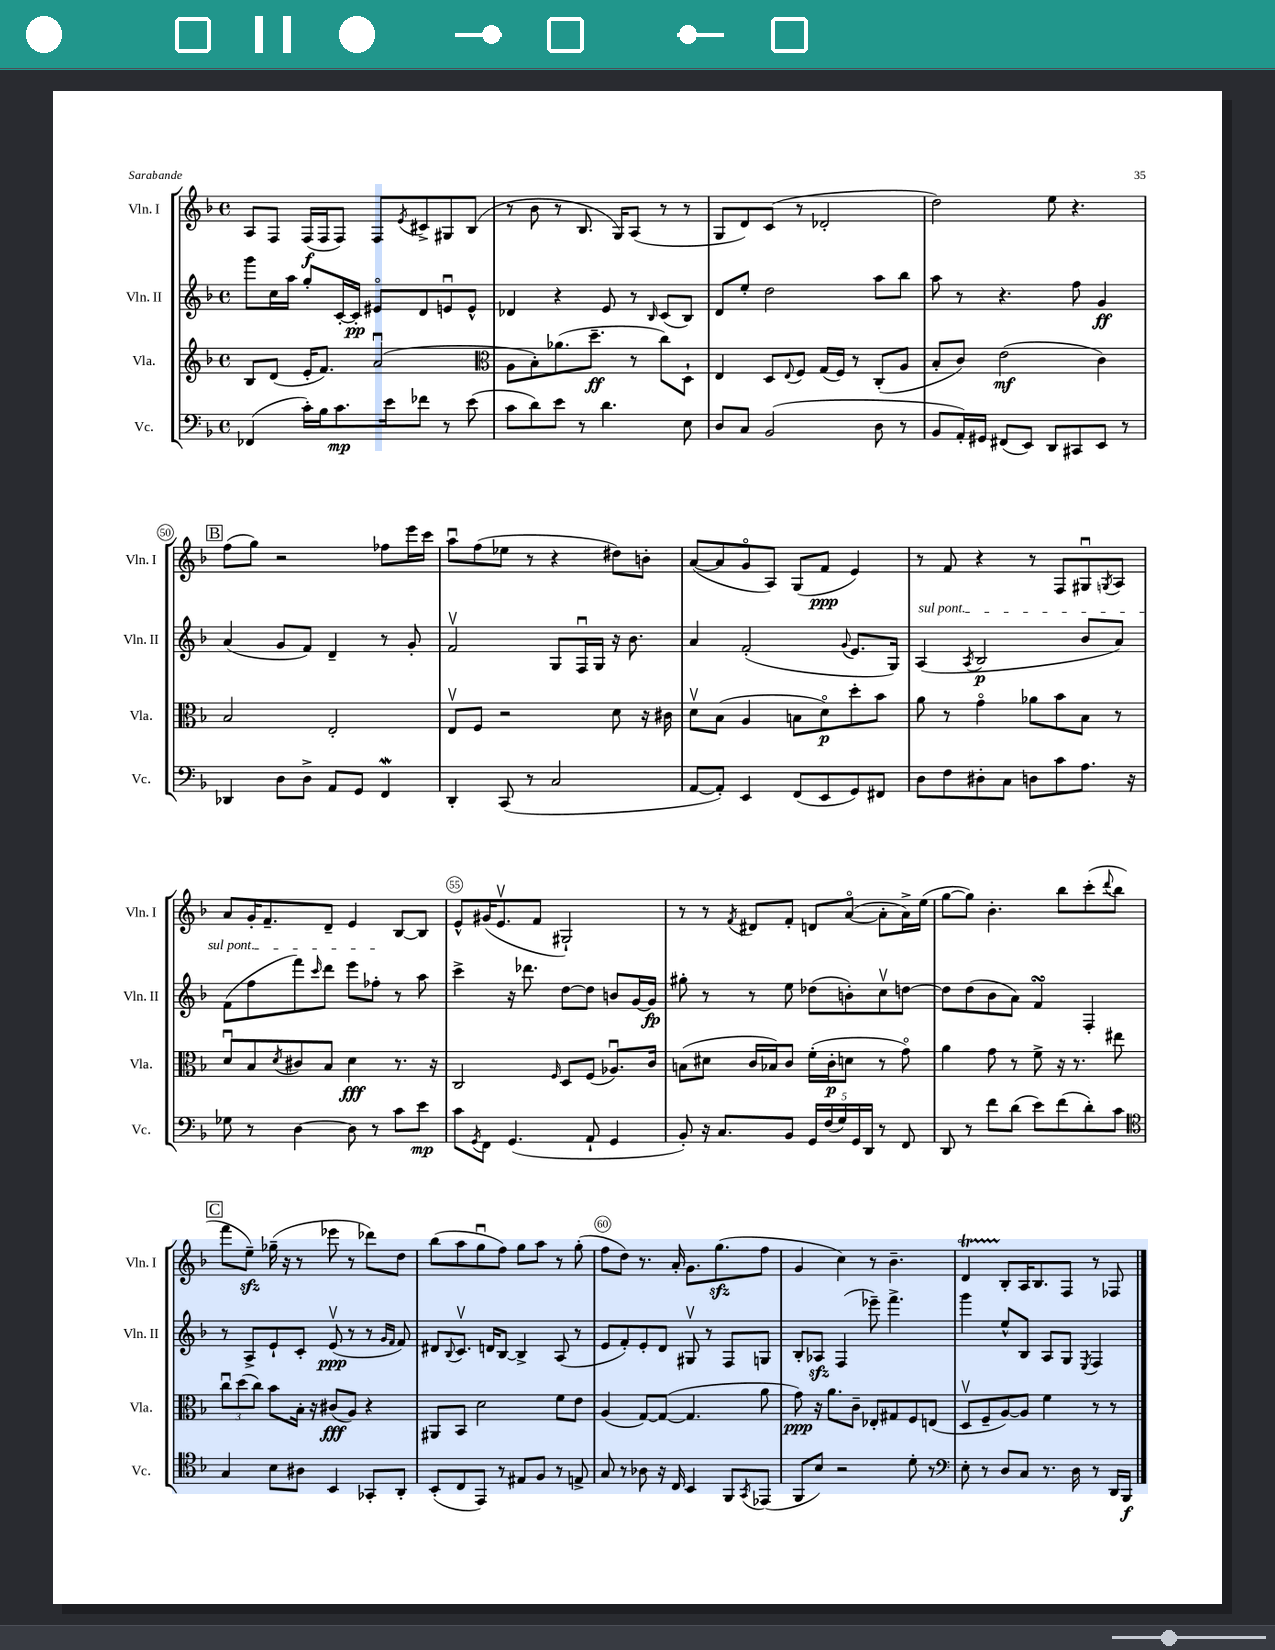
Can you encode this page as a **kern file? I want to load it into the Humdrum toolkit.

**kern	**dynam	**kern	**dynam	**kern	**dynam	**kern	**dynam
*part4	*part4	*part3	*part3	*part2	*part2	*part1	*part1
*staff4	*staff4	*staff3	*staff3	*staff2	*staff2	*staff1	*staff1
*I"Vc.	*	*I"Vla.	*	*I"Vln. II	*	*I"Vln. I	*
*I'Vc.	*	*I'Vla.	*	*I'Vln. II	*	*I'Vln. I	*
*clefF4	*	*clefG2	*	*clefG2	*	*clefG2	*
*k[b-]	*	*k[b-]	*	*k[b-]	*	*k[b-]	*
*M4/4	*	*M4/4	*	*M4/4	*	*M4/4	*
*met(c)	*	*met(c)	*	*met(c)	*	*met(c)	*
=46	=46	=46	=46	=46	=46	=46	=46
(4FF-X/	.	8B-/L	.	8ggg\L	.	8A/L	.
.	.	(8d/J	.	16cc\L	.	8F/J	.
.	.	.	.	16aa\JJ	.	.	.
16c'\LL)	.	16e'/KL	.	8gg'/L	.	(16F/LL	f
16B-\J	.	8.f/J)	.	.	.	16F/J	.
8.c\	mp	.	.	[16c'/L	.	8F/J)	.
.	.	.	.	16c'/JJ]	pp	.	.
.	.	(2au/	.	8e#X/L	.	8F/L	.
16e\k	.	.	.	.	.	.	.
.	.	.	.	.	.	8qe/	.
8f-X\J	.	.	.	8d/	.	8c#X^/	.
8r	.	.	.	8enu/	.	8G#X/	.
(8e\	.	.	.	8e^^/J	.	(8B-/J	.
=47	=47	=47	=47	=47	=47	=47	=47
*	*	*clefC3	*	*	*	*	*
8c\L	.	8A\L	.	4d-X/	.	8r	.
8d\)	.	8B-'\)	.	.	.	8b-\	.
8e\J	.	(8.a-X\	.	4r	.	8r	.
8r	.	.	.	.	.	8.B-/	.
.	.	8.dd~\J	ff	.	.	.	.
4.d\	.	.	.	8e/	.	.	.
.	.	.	.	.	.	16G/KL)	.
.	.	8r	.	8r	.	(8A/J	.
.	.	.	.	16qqB-/	.	.	.
.	.	8cc\L)	.	(8c/L	.	8r	.
8E\	.	8D`\J	.	8B-/J)	.	8r	.
=48	=48	=48	=48	=48	=48	=48	=48
8D/L	.	4E/	.	8d/L	.	8G/L	.
8C/J	.	.	.	8ee'/J	.	8d/)	.
(2BB-/	.	8D/L	.	2dd\	.	(8c/J	.
.	.	8qqE/	.	.	.	.	.
.	.	8F/J	.	.	.	8r	.
.	.	(16G/LL	.	.	.	2d-X'/	.
.	.	16F/JJ)	.	.	.	.	.
.	.	8r	.	.	.	.	.
8D\	.	(8C'/L	.	8aa\L	.	.	.
8r	.	8A/J	.	8bb-\J	.	.	.
=49	=49	=49	=49	=49	=49	=49	=49
8BB-/L	.	8B-'/L	.	8aa\	.	2dd\)	.
16AA'/L)	.	8c/J)	.	8r	.	.	.
16GG#X/JJ	.	.	.	.	.	.	.
(8FF#X/L	.	(2e\	mf	4.r	.	.	.
8EE/J)	.	.	.	.	.	.	.
8DD/L	.	.	.	.	.	8ee\	.
8CC#X/	.	.	.	8ff\	.	4.r	.
8EE/J	.	4c\)	.	4g/	ff	.	.
8r	.	.	.	.	.	.	.
!!LO:LB:g=z
!!LO:REH:place=s1:t=B
=50	=50	=50	=50	=50	=50	=50	=50
4DD-X/	.	2B-/	.	(4a/	.	(8ff\L	.
.	.	.	.	.	.	8gg\J)	.
8D\L	.	.	.	8g/L	.	2r	.
8D^\J	.	.	.	8f/J)	.	.	.
8AA/L	.	2E'/	.	4d~/	.	.	.
8GG/J	.	.	.	.	.	.	.
4FFw/	.	.	.	8r	.	8ff-X\L	.
.	.	.	.	8g'/	.	16eee\L	.
.	.	.	.	.	.	16ccc\JJ	.
=51	=51	=51	=51	=51	=51	=51	=51
4DD'/	.	8Ev/L	.	2fv/	.	8aau\L	.
.	.	8F/J	.	.	.	(8ff\	.
(8CC/	.	2r	.	.	.	8ee-X\J	.
8r	.	.	.	.	.	8r	.
2C/	.	.	.	8G/L	.	4r	.
.	.	.	.	16Fu/L	.	.	.
.	.	.	.	16G/JJ	.	.	.
.	.	8d\	.	16r	.	8dd#X\L)	.
.	.	.	.	8.b-\	.	.	.
.	.	16r	.	.	.	8bn'\J	.
.	.	16c#X\	.	.	.	.	.
=52	=52	=52	=52	=52	=52	=52	=52
[8AA/L	.	8dv\L	.	4a/	.	([8a/L	.
8AA'/J])	.	(8B-\J	.	.	.	8a/]	.
4EE/	.	4A/	.	(2f'/	.	8g/	.
.	.	.	.	.	.	8A/J)	.
(8FF/L	.	8Bn\L	.	.	.	(8G/L	.
8EE/	.	8d\)	p	.	.	8f/J	ppp
.	.	.	.	8qqg/	.	.	.
8GG/)	.	8dd'\	.	8.e/L	.	4e/)	.
8FF#X/J	.	8b-\J	.	.	.	.	.
.	.	.	.	16G/Jk)	.	.	.
=53	=53	=53	=53	=53	=53	=53	=53
!	!	!	!	!LO:TX:a:i:t=sul pont.	!	!	!
8D\L	.	8a\	.	(4A/	.	8r	.
8F\	.	8r	.	.	.	8f/	.
.	.	.	.	8qA/	.	.	.
8D#X'\	.	4g\	.	2B-/	p	4r	.
8C\J	.	.	.	.	.	.	.
8Dn\L	.	8a-X\L	.	.	.	8r	.
8c\	.	8b-\	.	.	.	8F/L	.
8.A\J	.	8B-\J	.	8b-/L	.	8G#Xu/	.
.	.	.	.	.	.	8qGn/	.
.	.	8r	.	8a/J)	.	8A/J	.
16r	.	.	.	.	.	.	.
!!LO:LB:g=z
=54	=54	=54	=54	=54	=54	=54	=54
8G-X\	.	8du/L	.	(8f\L	.	8a/L	.
8r	.	8B-/	.	8ff\	.	16g'/K	.
.	.	.	.	.	.	8.f~/	.
.	.	8qd/	.	.	.	.	.
[4D\	.	8c#X/	.	8fff\)	.	.	.
.	.	.	.	16qqccc/	.	.	.
.	.	8B-/J	.	8ddd\J	.	8d~/J	.
8D\]	.	4d\	fff	8eee\L	.	4e/	.
8r	.	.	.	8ff-X'\J	.	.	.
8c\L	.	8.r	.	8r	.	[8B-/L	.
8e\J	mp	.	.	8aa\	.	8B-/J]	.
.	.	16r	.	.	.	.	.
=55	=55	=55	=55	=55	=55	=55	=55
8c\L	.	2C/	.	4ccc^\	.	8e^^/L	.
8qGG/	.	.	.	.	.	.	.
8FF\J	.	.	.	.	.	(16g#X/K	.
.	.	.	.	.	.	8.ev/	.
(4.GG/	.	.	.	16r	.	.	.
.	.	.	.	8.ddd-X\	.	.	.
.	.	.	.	.	.	8f/J	.
.	.	16qqF/	.	.	.	.	.
.	.	8D/L	.	[8dd\L	.	2G#X`/)	.
8AA`/	.	(8F/J	.	8dd\J]	.	.	.
4GG/	.	8.A-Xu/L)	.	8bn/L	.	.	.
.	.	.	.	[16g/L	.	.	.
.	.	16c/Jk	.	16g/JJ]	fp	.	.
=56	=56	=56	=56	=56	=56	=56	=56
8BB-'/)	.	(8Bn\L	.	8gg#X'\	.	8r	.
16r	.	8d#X\J	.	8r	.	8r	.
8.C/L	.	.	.	.	.	.	.
.	.	.	.	.	.	8qf/	.
.	.	16c/LL	.	8r	.	8d#X/L	.
.	.	16B-X/J)	.	.	.	.	.
8BB-/J	.	8c/J	.	8ee\	.	8f'/J	.
20GG/LL	.	(16f'\LL	.	(8dd-X\L	.	8dn/L	.
(20F/	.	.	.	.	.	.	.
.	.	16c'\J	p	.	.	.	.
20G/)	.	.	.	.	.	.	.
.	.	8dn\J	.	8bn'\)	.	([8a/J	.
20GG/	.	.	.	.	.	.	.
20DD/JJ	.	.	.	.	.	.	.
8r	.	8r	.	8ccv\	.	8a'\L]	.
8FF/	.	8g\)	.	[8ddn\J	.	16a^\L)	.
.	.	.	.	.	.	(16ee\JJ	.
=57	=57	=57	=57	=57	=57	=57	=57
8DD/	.	4a\	.	8dd\L]	.	[8gg\L	.
8r	.	.	.	(8dd\	.	8gg\J])	.
8f\L	.	8g\	.	8b-\	.	4.b-'\	.
(8d\J	.	8r	.	8a\J)	.	.	.
8e\L)	.	8f^\	.	4fsSSs/	.	.	.
(8f\	.	16r	.	.	.	8bb-\L	.
.	.	8.r	.	.	.	.	.
8d'\)	.	.	.	4F'/	.	(8ccc'\	.
.	.	.	.	.	.	8qqddd/	.
8c\J	.	8ee#X\	.	.	.	8bb-\J	.
!!LO:LB:g=z
!!LO:REH:place=s1:t=C
=58	=58	=58	=58	=58	=58	=58	=58
*clefC4	*	*	*	*	*	*	*
4G/	.	12ccu\L	.	8r	.	8fff\L	.
.	.	(12dd\	.	.	.	.	.
.	.	.	.	8A^/L	.	8eezz~\J)	.
.	.	12cc\J)	.	.	.	.	.
8B-\L	.	8b-\L	.	8e`/	.	(16gg-X~\	.
.	.	.	.	.	.	16r	.
8A#X\J	.	16B-'\Jk	.	8c'/J	.	8r	.
.	.	16r	.	.	.	.	.
4BB-/	.	(8c#X/L	fff	(8ev/	ppp	8eee-X\	.
.	.	8A/J)	.	8r	.	8r	.
8GG-X'/L	.	4r	.	8r	.	8ddd-X\L)	.
.	.	.	.	16qqg/LL	.	.	.
.	.	.	.	16qqf/JJ	.	.	.
8AA'/J	.	.	.	8f/)	.	8dd\J	.
=59	=59	=59	=59	=59	=59	=59	=59
(8BB-'/L	.	8AA#X/L	.	8d#X/L	.	(8bb-\L	.
.	.	.	.	8qqB-/	.	.	.
8C/	.	8BB-/J	.	8.cv/J	.	8aa\	.
8EE/J)	.	2d\	.	.	.	8ggu\	.
.	.	.	.	16dn/KL	.	.	.
8r	.	.	.	[8B-/J	.	8ff\J)	.
8E#X/L	.	.	.	4B-^/]	.	8gg\L	.
8F/J	.	.	.	.	.	8aa\J	.
8r	.	8f\L	.	(8A/	.	8r	.
8En^/	.	8e\J	.	8r	.	(8gg'\	.
=60	=60	=60	=60	=60	=60	=60	=60
8G/	.	(4A/	.	8e/L	.	8ff\L	.
8r	.	.	.	8f'/)	.	8dd\J)	.
8A-X\	.	[8G/L)	.	8e'/	.	8.r	.
16r	.	(8G/J_	.	8d/J	.	.	.
16C/	.	.	.	.	.	16a'/	.
4BB-/	.	4.G/]	.	8G#Xv/	.	8.g\L	.
.	.	.	.	8r	.	.	.
.	.	.	.	.	.	(8.ggzz\	.
8FF/L	.	.	.	8F/L	.	.	.
8qGG/	.	.	.	.	.	.	.
(8EE-X/J	.	8a\	.	8Gn/J	.	8ff\J	.
=61	=61	=61	=61	=61	=61	=61	=61
8FF/L	.	8g\)	ppp	8B-'/L	.	4g/	.
8B-/J)	.	16r	.	8A-Xzz/J	.	.	.
.	.	8.a\L	.	.	.	.	.
2r	.	.	.	(4F/	.	4cc\)	.
.	.	8c~\J	.	.	.	.	.
.	.	8E-X'/L	.	8eee-X~\)	.	8r	.
.	.	8G#X/	.	4.fff^\	.	4.b-~\	.
8d'\	.	8F/	.	.	.	.	.
8r	.	(8En/J	.	.	.	.	.
=62	=62	=62	=62	=62	=62	=62	=62
*clefF4	*	*	*	*	*	*	*
8E'\	.	8Dv/L	.	4ggg\	.	4dT/	.
8r	.	8F~/	.	.	.	.	.
8D/L	.	[8A/)	.	8ee^^/L	.	8B-'/L	.
8C/J	.	8A/J]	.	8B-/J	.	16A/K	.
.	.	.	.	.	.	8.B-/	.
8.r	.	4f\	.	8A/L	.	.	.
.	.	.	.	8G/J	.	8F/J	.
16D\	.	.	.	.	.	.	.
.	.	.	.	8qE/	.	.	.
8r	.	8r	.	4F/	.	8r	.
16DD/LL	.	8r	.	.	.	8F-X/	.
16BBB-/JJ	f	.	.	.	.	.	.
==	==	==	==	==	==	==	==
*-	*-	*-	*-	*-	*-	*-	*-
